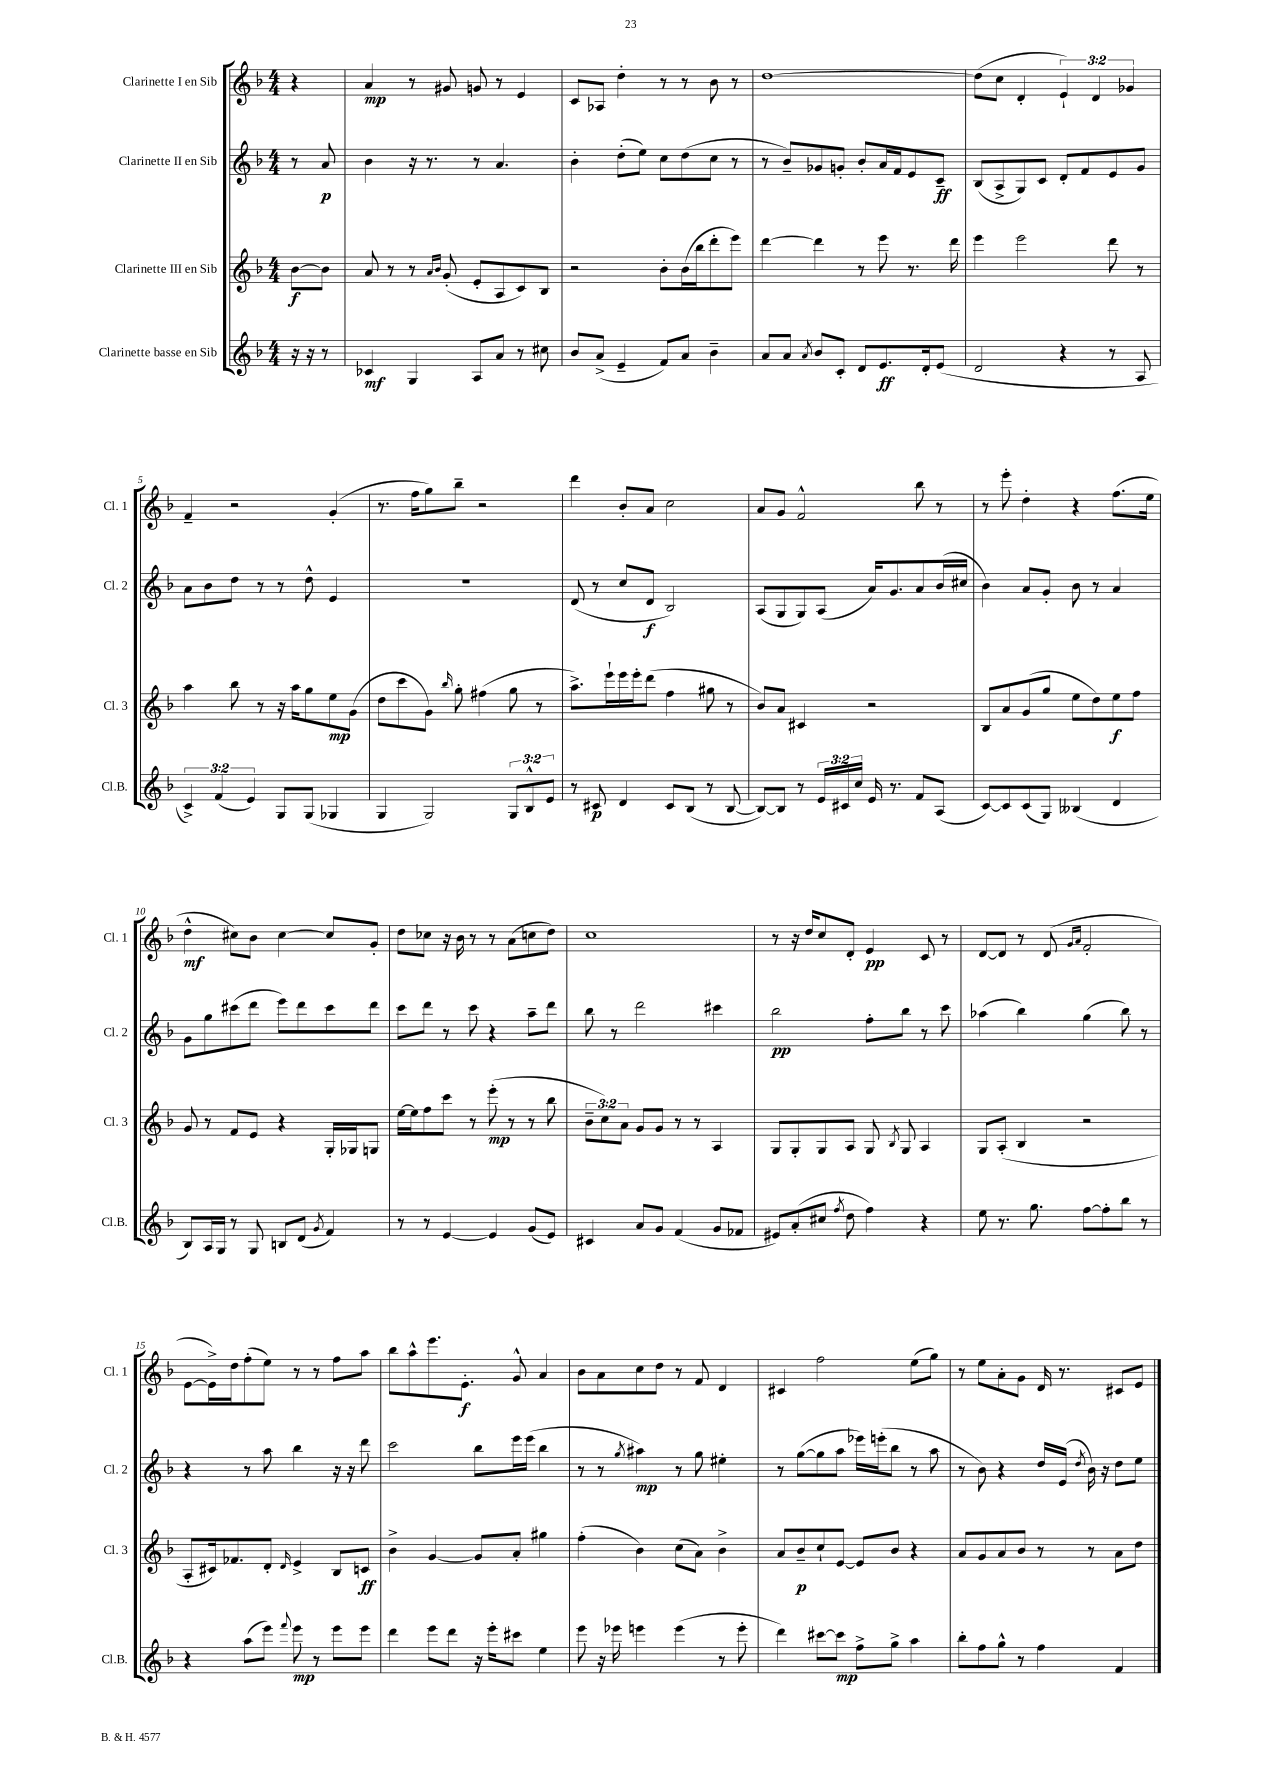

**kern	**kern	**kern	**kern
*staff4	*staff3	*staff2	*staff1
*clefG2	*clefG2	*clefG2	*clefG2
*k[b-]	*k[b-]	*k[b-]	*k[b-]
*M4/4	*M4/4	*M4/4	*M4/4
16r	[8b-	8r	4r
16r	.	.	.
8r	8b-]	8a	.
=	=	=	=
4c-	8a	4b-	4a
.	8r	.	.
4G	8r	16r	8r
.	.	8.r	.
.	16qqa	.	.
.	16qqb-	.	.
.	(8g'	.	8g#
8A	8e'	8r	8g
8a	8A	4.a	8r
8r	8c)	.	4e
8cc#	8B-	.	.
=	=	=	=
8b-	2r	4b-'	8c
(8a^	.	.	8A-
4e~	.	(8dd'	4dd'
.	.	8ee)	.
8f)	8b-'	8cc	8r
8a	(16b-	(8dd	8r
.	16bb-	.	.
4b-~	8ddd'	8cc	8b-
.	8eee)	8r	8r
=	=	=	=
8a	[4ddd	8r	[1dd
8a	.	8b-~)	.
8qa	.	.	.
8b-	4ddd]	8g-	.
8c'	.	8g'	.
8d	8r	8b-'	.
8.e	8eee	16a	.
.	.	16f	.
.	8.r	8e	.
16d'	.	.	.
(8e	.	8c~	.
.	16ddd	.	.
=	=	=	=
2d	4eee	(8B-	(8dd]
.	.	8A^	8cc
.	2eee	8G)	4d'
.	.	8c	.
4r	.	8d'	6e`)
.	.	8f	.
.	.	.	6d
8r	8ddd	8e	.
.	.	.	6g-
8A	8r	8g	.
=	=	=	=
6c^)	4aa	8a	4f~
.	.	8b-	.
(6f	.	.	.
.	8bb-	8dd	2r
6e)	.	.	.
.	8r	8r	.
8G	16r	8r	.
.	16aa	.	.
(8G	8gg	8dd^^	.
4G-	8ee	4e	(4g'
.	(8g	.	.
=	=	=	=
4G	8dd	1r	8.r
.	8ccc	.	.
.	.	.	16ff
2G)	8g)	.	8gg)
.	16qqbb-	.	.
.	8gg'	.	8bb-~
.	(4ff#	.	2r
12G	8gg	.	.
12B-^^	.	.	.
.	8r	.	.
12e	.	.	.
=	=	=	=
8r	8.aa^)	(8d	4ddd
8c#	.	8r	.
.	16eee`	.	.
4d	16eee	8cc	8b-'
.	16eee'	.	.
.	(8ddd	8d	8a
8c#	4ff	2B-)	2cc
(8B-	.	.	.
8r	8gg#	.	.
[8B-	8r	.	.
=	=	=	=
8B-_)	8b-)	(8A	8a
8B-]	8a	8G	8g
8r	4c#	8G)	2f^^
24e	.	(8A	.
24c#	.	.	.
24cc	.	.	.
16e	2r	16a)	.
8.r	.	8.g	.
8f	.	8a	8bb-
(8A	.	(16b-	8r
.	.	16cc#	.
=	=	=	=
[8c)	8B-	4b-)	8r
8c]	8a	.	8eee'
(8c	(8g	8a	4dd'
8G)	8gg	8g'	.
(4B--	8ee	8b-	4r
.	8dd)	8r	.
4d	8ee	4a	(8.ff
.	8ff	.	.
.	.	.	16ee
=	=	=	=
8B-)	8g	8g	4dd^^
16A	8r	8gg	.
16G	.	.	.
8r	8f	(8ccc#	8cc#)
8G	8e	8ddd	8b-
8B	4r	8eee)	[4cc#
(8d	.	8ddd	.
8qg	.	.	.
4f)	16G'	8ccc#	8cc#]
.	16G-	.	.
.	8G	8ddd	8g'
=	=	=	=
8r	[16ee	8ccc	8dd
.	16ee]	.	.
8r	8ff	8ddd	8cc-
[4e	8ccc	8r	16r
.	.	.	16b-
.	8r	8ccc	8r
4e]	(8eee'	4r	8r
.	8r	.	(8a
(8g	8r	8aa~	8cc
8e)	8bb-	8ddd	8dd)
=	=	=	=
4c#	12b-~	8bb-	1cc
.	12cc)	.	.
.	.	8r	.
.	12a	.	.
8a	8g	2ddd	.
8g	8g	.	.
(4f	8r	.	.
.	8r	.	.
8g	4A	4ccc#	.
8f-	.	.	.
=	=	=	=
8e#)	8G	2bb-	8r
(8a'	8G'	.	16r
.	.	.	16dd
8cc#	8G	.	8cc
8qff	.	.	.
8dd	8A	.	8d'
4ff)	8G	8ff'	4e
.	8qB-	.	.
.	8G	8bb-	.
4r	4A	8r	8c
.	.	8ccc	8r
=	=	=	=
8ee	8G	(4aa-	[8d
8.r	(8A'	.	8d]
.	4B-	4bb-)	8r
8.gg	.	.	.
.	.	.	(8d
.	.	.	16qqg
.	.	.	16qqa
[8ff	2r	(4gg	2f'
8ff']	.	.	.
8bb-	.	8bb-)	.
8r	.	8r	.
=	=	=	=
4r	8A'	4r	[8e
.	16c#)	.	16e^])
.	8.f-	.	16dd
(8aa	.	8r	(8ff'
8eee)	8d'	8aa	8ee)
8qqfff	16qqd	.	.
8eee	4e^	4bb-	8r
8r	.	.	8r
8eee	8B-	16r	8ff
.	.	16r	.
8eee	8c	8ddd	8aa
=	=	=	=
4ddd	4b-^	2ccc	8bb-
.	.	.	8aa^^
8eee	[4g	.	8.eee
8ddd	.	.	.
.	.	.	8.e'
16r	8g]	8bb-	.
16eee'	.	.	.
8ccc#	8a'	16eee	8g^^
.	.	(16eee	.
4ee	4gg#	4bb-	4a
=	=	=	=
8eee	(4ff'	8r	8b-
16r	.	8r	8a
16eee-	.	.	.
.	.	8qgg	.
4eee	4b-)	4aa#)	8cc
.	.	.	8dd
(4eee	(8cc	8r	8r
.	8a)	8gg	8f
8r	4b-^	4ee#'	4d
8eee'	.	.	.
=	=	=	=
4ddd)	8a	8r	4c#
.	8b-~	([8gg	.
[8ccc#	8cc`	8gg]	2ff
8ccc#]	[8e	8aa	.
8ff^	8e]	16eee-)	.
.	.	(16eee'	.
8gg^	8b-	8bb-	.
4aa	4r	8r	(8ee
.	.	8aa	8gg)
=	=	=	=
8bb-'	8a	8r	8r
8ff	8g	8b-)	8ee
8gg^^	8a	4r	8a'
8r	8b-	.	8g
4ff	8r	16dd	16d
.	.	(16e	8.r
.	.	8qdd	.
.	8r	16b-)	.
.	.	16r	.
4f	8a	8dd	8c#
.	8dd	8ee	8e
==	==	==	==
*-	*-	*-	*-
